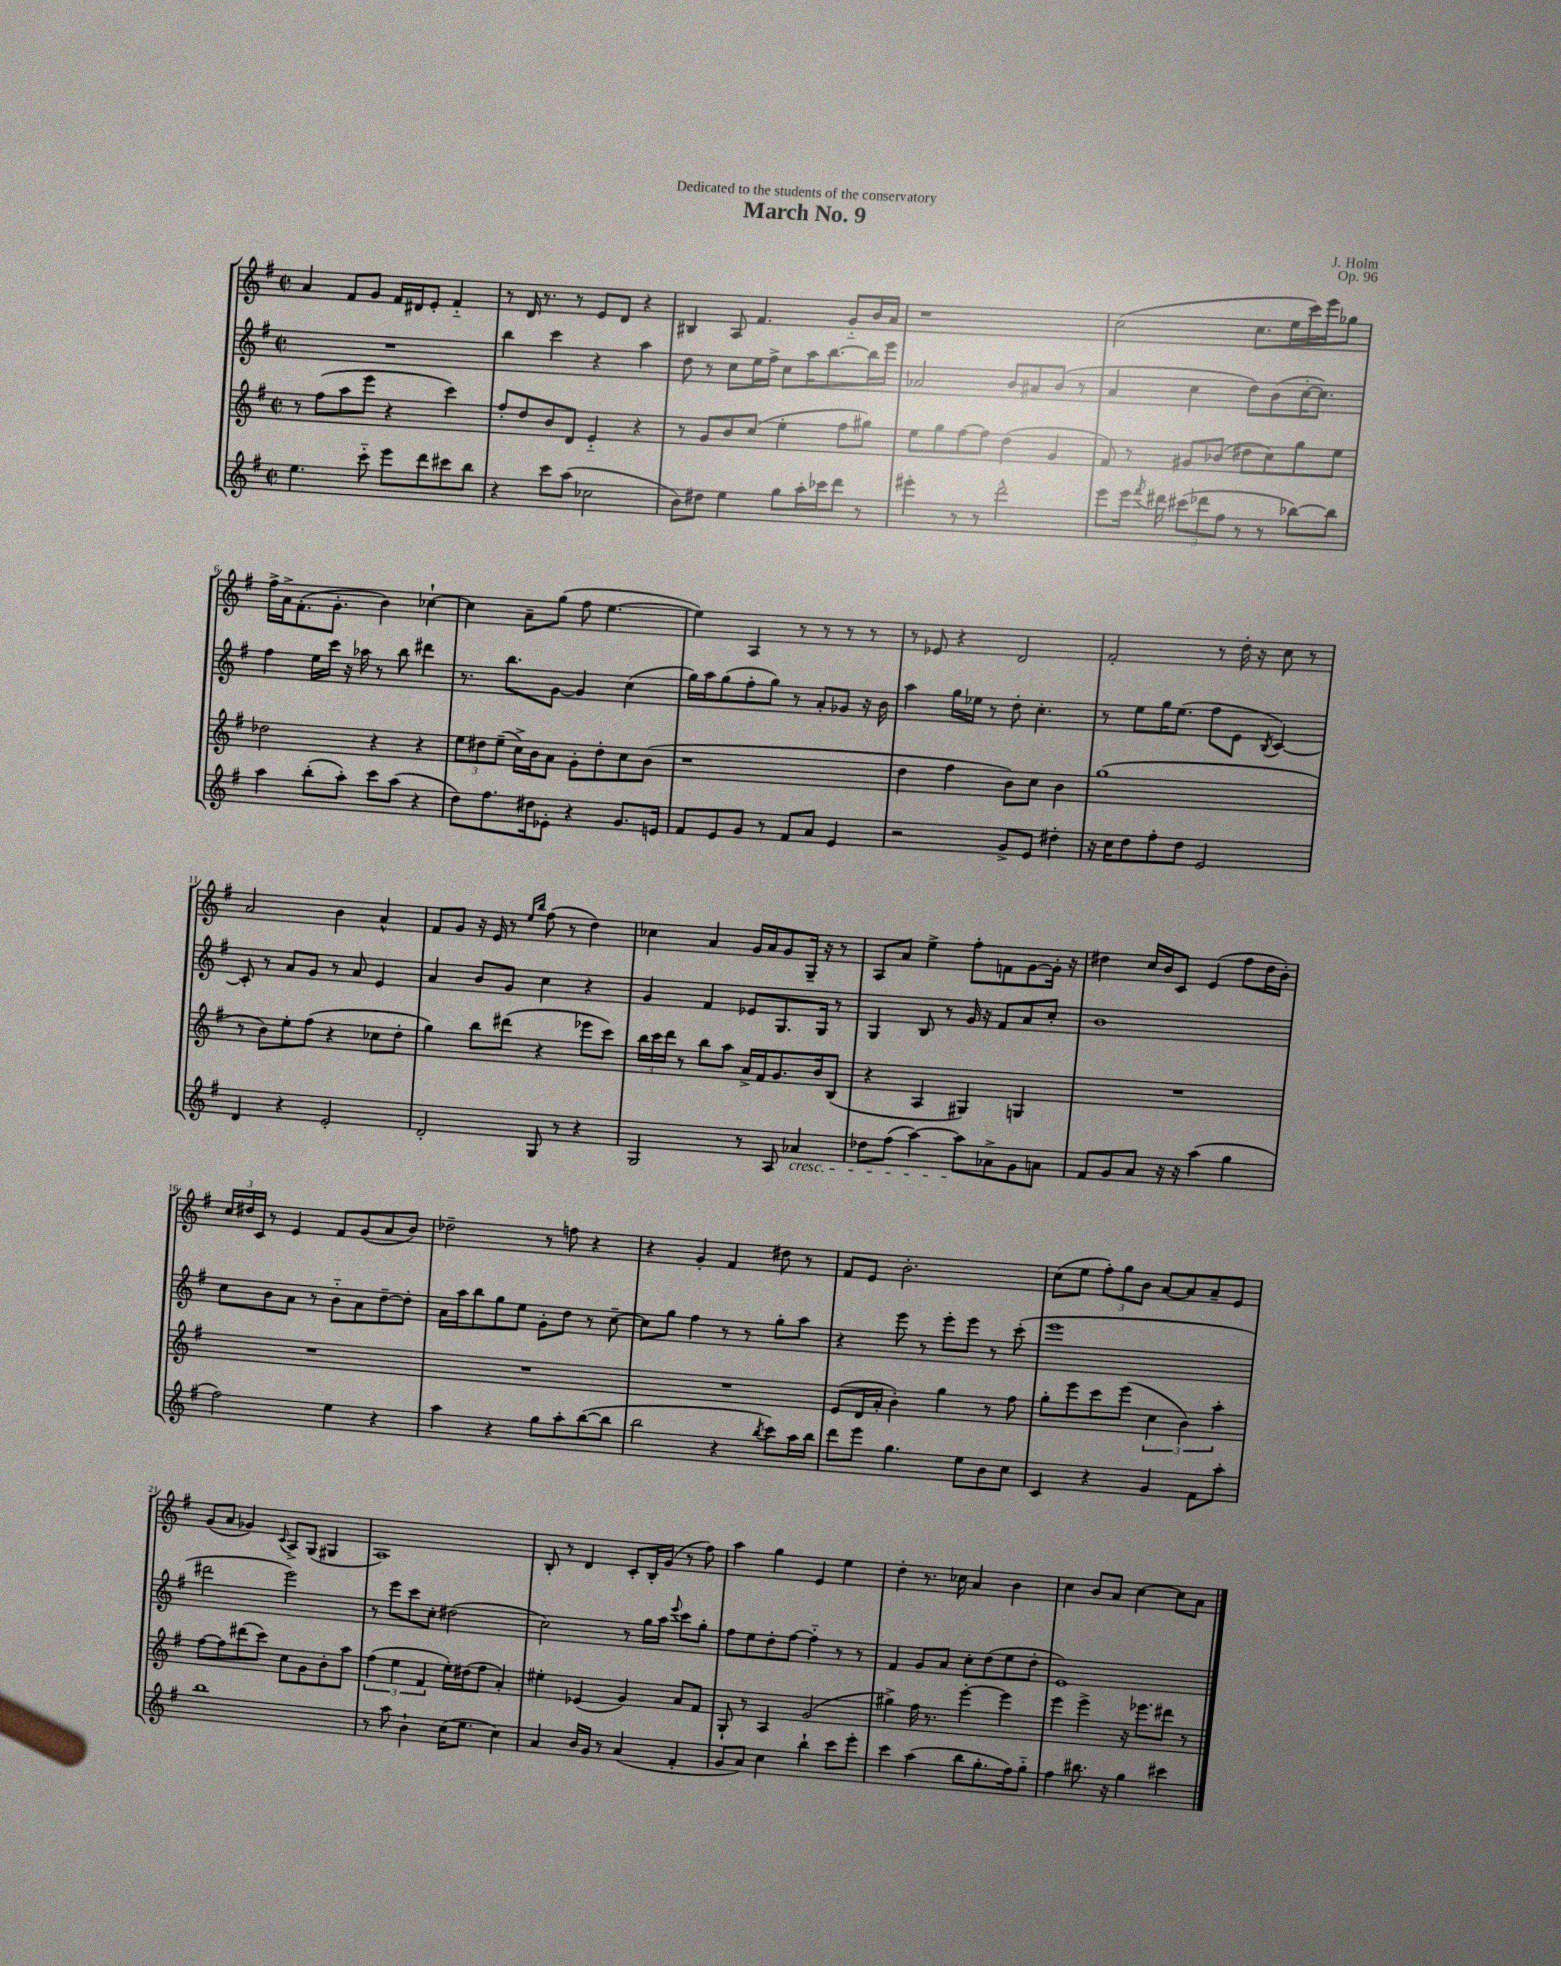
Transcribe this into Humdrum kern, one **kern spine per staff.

**kern	**kern	**kern	**kern
*staff4	*staff3	*staff2	*staff1
*clefG2	*clefG2	*clefG2	*clefG2
*k[f#]	*k[f#]	*k[f#]	*k[f#]
*M2/2	*M2/2	*M2/2	*M2/2
*met(c|)	*met(c|)	*met(c|)	*met(c|)
4.ee	8r	1r	4a
.	(8ff#	.	.
.	8aa	.	8f#
8ccc'~	8eee	.	8g
8eee	4r	.	16f#
.	.	.	16d#
8ddd	.	.	8e'
8ccc#	4ccc)	.	4f#'~
8bb	.	.	.
=	=	=	=
4r	8ff#'	4bb	8r
.	8dd	.	16d
.	.	.	8.r
8ccc	8b	4ccc	.
(8aa	8d	.	8r
2cc-	4e'~	4r	8e
.	.	.	8d
.	4r	4aa	4r
=	=	=	=
8b)	8r	8dd	4B#
8dd#	8g	8r	.
4ee	8b	8cc	8A
.	(8cc	16ee	4.f#
.	.	16ff#^	.
8gg	4ee'	8cc	.
16aa'	.	16aa	.
16ccc-	.	[8.bb	.
8ddd	8ff#	.	8g'~
8r	8gg#)	16bb]	16b
.	.	16eee	16a
=	=	=	=
4eee#'	8ee	2a-	1r
.	8gg	.	.
8r	[8ff#	.	.
8r	8ff#]	.	.
2ddd^^	(4dd	8b	.
.	.	8a#	.
.	4g	(8b	.
.	.	8r	.
=	=	=	=
8eee	8f#)	4a	(2cc
16eee	8r	.	.
8qfff#	.	.	.
16ddd#	.	.	.
(12ccc#	8g#	4cc	.
12ddd-	.	.	.
.	(8b-	.	.
12ff#	.	.	.
8r	8dd#	8dd)	8.cc
8r	8cc)	(8b	.
.	.	.	16ee
[8bb-)	8gg	[16cc'	16ccc)
.	.	8.cc])	16eee
8bb-]	8ee	.	8gg-
=	=	=	=
4aa	2dd-	4ff#	16ff#^
.	.	.	16a^
.	.	.	(8.f#'
(8bb'	.	16ee	.
.	.	16ccc	8.g'
8aa')	.	16r	.
.	.	16aa-	.
8ccc	4r	8r	4b)
(8aa	.	8bb	.
4r	4r	4ddd#	[4cc-`
=	=	=	=
8dd)	12ee	8.r	4cc-]
.	12dd#	.	.
8.ff#	.	.	.
.	(12ee~	.	.
.	.	8.bb	.
.	16cc^)	.	8a~
16dd#	16b	.	.
8e-'	8a	[8g	(8gg
4r	8g'	4g]	8ff#
.	8dd#'	.	[4.ee
8.g	8cc	(4cc	.
.	(8b	.	.
16e	.	.	.
=	=	=	=
8f#	1r	16gg)	4ee])
.	.	16aa	.
8e	.	(8gg	.
8g	.	8ff#'	4A
8r	.	8gg)	.
8f#	.	8r	8r
8a	.	8a'	8r
4e	.	8g-	8r
.	.	16r	8r
.	.	16b	.
=	=	=	=
2r	4dd	4aa	8r
.	.	.	8e-
.	4ff#	16gg	4r
.	.	16ee-	.
.	.	8r	.
8g^	8b)	8dd'	2d
8e	8cc	4.cc'	.
4dd#'	4b	.	.
=	=	=	=
16r	(1gg	8r	2f#'
16cc	.	.	.
8dd	.	8ee	.
8ff#'	.	16gg	.
.	.	(8.ee	.
8dd	.	.	.
2e	.	8ff#	8r
.	.	8e	16dd'
.	.	.	16r
.	.	8qB	.
.	.	[4c)	8cc
.	.	.	8r
=	=	=	=
4d	8r	8c']	2a
.	8b)	8r	.
4r	8ee'	8a	.
.	(8ff#	8g	.
2e'	4r	8r	4b
.	.	8a	.
.	8cc-	4e	4a^^
.	8dd'	.	.
=	=	=	=
2d'	4gg)	4a	8f#
.	.	.	8g
.	8bb	8b	16r
.	.	.	16e
.	(8ddd#	8g	8r
.	.	.	16qqee
.	.	.	16qqbb
8G	4r	4cc	(8ff#
8r	.	.	8r
4r	8eee-	4r	4dd)
.	8ccc)	.	.
=	=	=	=
2G	24bb	4g	4cc-
.	24ccc	.	.
.	24ddd	.	.
.	8r	.	.
.	8bb	4f#	4a
.	8aa	.	.
8r	16a^	8e-	16g
.	16f#	.	16a
8A	8.g	8.G	8g
4a-	.	.	16G~
.	16b	16G	16r
.	(8B	8r	8r
=	=	=	=
8dd-	4r	4G	8A
(8ff#	.	.	8a
[4aa)	4A	8B	4ee^
.	.	8r	.
8aa]	4G#)	16g	8ff#'
.	.	16r	.
8a-^	.	8f#	8f
8g	4G	8a	[8g
8a	.	8cc'	16g']
.	.	.	16r
=	=	=	=
8f#	1r	1b	4dd#
8g	.	.	.
8a	.	.	16cc
.	.	.	16b
16r	.	.	8c
16r	.	.	.
(4aa	.	.	(4e
4gg	.	.	8ff#
.	.	.	16dd#
.	.	.	16b')
=	=	=	=
2ff#)	1r	8cc	24cc
.	.	.	24dd#
.	.	.	24c
.	.	8b	8r
.	.	8a	4e
.	.	8r	.
4ee	.	8b'~	8f#
.	.	8a	(8g
4r	.	[8dd~	8a
.	.	8dd']	8b)
=	=	=	=
4aa	1r	16a	2dd-~
.	.	16aa	.
.	.	8bb	.
4r	.	8gg	.
.	.	8ee	.
8gg	.	8g'	8r
8aa'	.	8dd	8ff
([8bb	.	8r	4r
8bb]	.	[8cc~	.
=	=	=	=
2bb	1r	8cc]	4r
.	.	8gg	.
.	.	4ff#	4g'
4r	.	8r	4f#
.	.	8r	.
8qbb	.	.	.
8ccc)	.	8gg'	8dd#
16aa	.	8aa	8r
16bb	.	.	.
=	=	=	=
8ddd	(8e	4r	8f#
8eee	16d	.	8e
.	16a'	.	.
4.gg	4b')	8eee	2.b'
.	.	8r	.
.	4gg	8eee'	.
8ee	.	8eee	.
8b	8r	8r	.
8cc	8ff#	(8ccc'	.
=	=	=	=
4c	8gg'	1eee	(8cc
.	8eee	.	8ee
4r	8ccc	.	12ff#')
.	.	.	12gg
.	(8eee	.	.
.	.	.	12b
4g	6cc	.	[8a
.	.	.	8a]
.	6b)	.	.
8f#	.	.	8a~
.	6aa'	.	.
8aa'	.	.	8e
=	=	=	=
1bb	[8ff#	2ddd#	(8g
.	8ff#]	.	8a
.	(8ddd#	.	4g-)
.	8ccc)	.	.
.	.	.	8qqc
.	8cc	2eee)	8A^
.	8g	.	(8G
.	8b'	.	4G#
.	8aa	.	.
=	=	=	=
8r	(6ff#	8r	1A)
8aa	.	8eee	.
.	6ee	.	.
4b`	.	8ccc	.
.	6f#	.	.
.	.	8cc'	.
(16cc	16ee')	(2dd#	.
8.ee	(16dd#	.	.
.	8ff#	.	.
4cc)	4a')	.	.
=	=	=	=
4a	4ee#'	2cc)	8B'
.	.	.	8r
16b	(4e-	.	4d
16g	.	.	.
8r	.	.	.
(4a	4g)	8r	8c'
.	.	16gg	16B'
.	.	16aa	(16g
.	.	8qqeee	.
4f#'	8a	8ccc	8r
.	8f#	8gg'	8ff#)
=	=	=	=
8g	8G`	8ff#	4aa
8a)	8r	8ee	.
4cc	4A	8dd'	4gg
.	.	[8ff#	.
4bb`	(2g	4ff#'~]	4e
8ccc	.	8r	4ee
8eee'	.	8r	.
=	=	=	=
4ccc	4gg#^)	4f#	4dd'
(4aa	16ff#	8g	8.r
.	8.r	.	.
.	.	8a	.
.	.	.	16cc-
8bb	[4eee'	8cc'	4a
8.gg'	.	(8dd	.
.	4eee]	8ee	4b
16ff#)	.	.	.
8gg'~	.	8dd'	.
=	=	=	=
4ff#	4eee	1e)	4cc
8.bb#	4eee^	.	8b
.	.	.	8a
16r	.	.	.
4gg	16r	.	[4cc
.	8.eee-	.	.
4ccc#	8ddd#	.	8cc]
.	8r	.	8a
==	==	==	==
*-	*-	*-	*-
